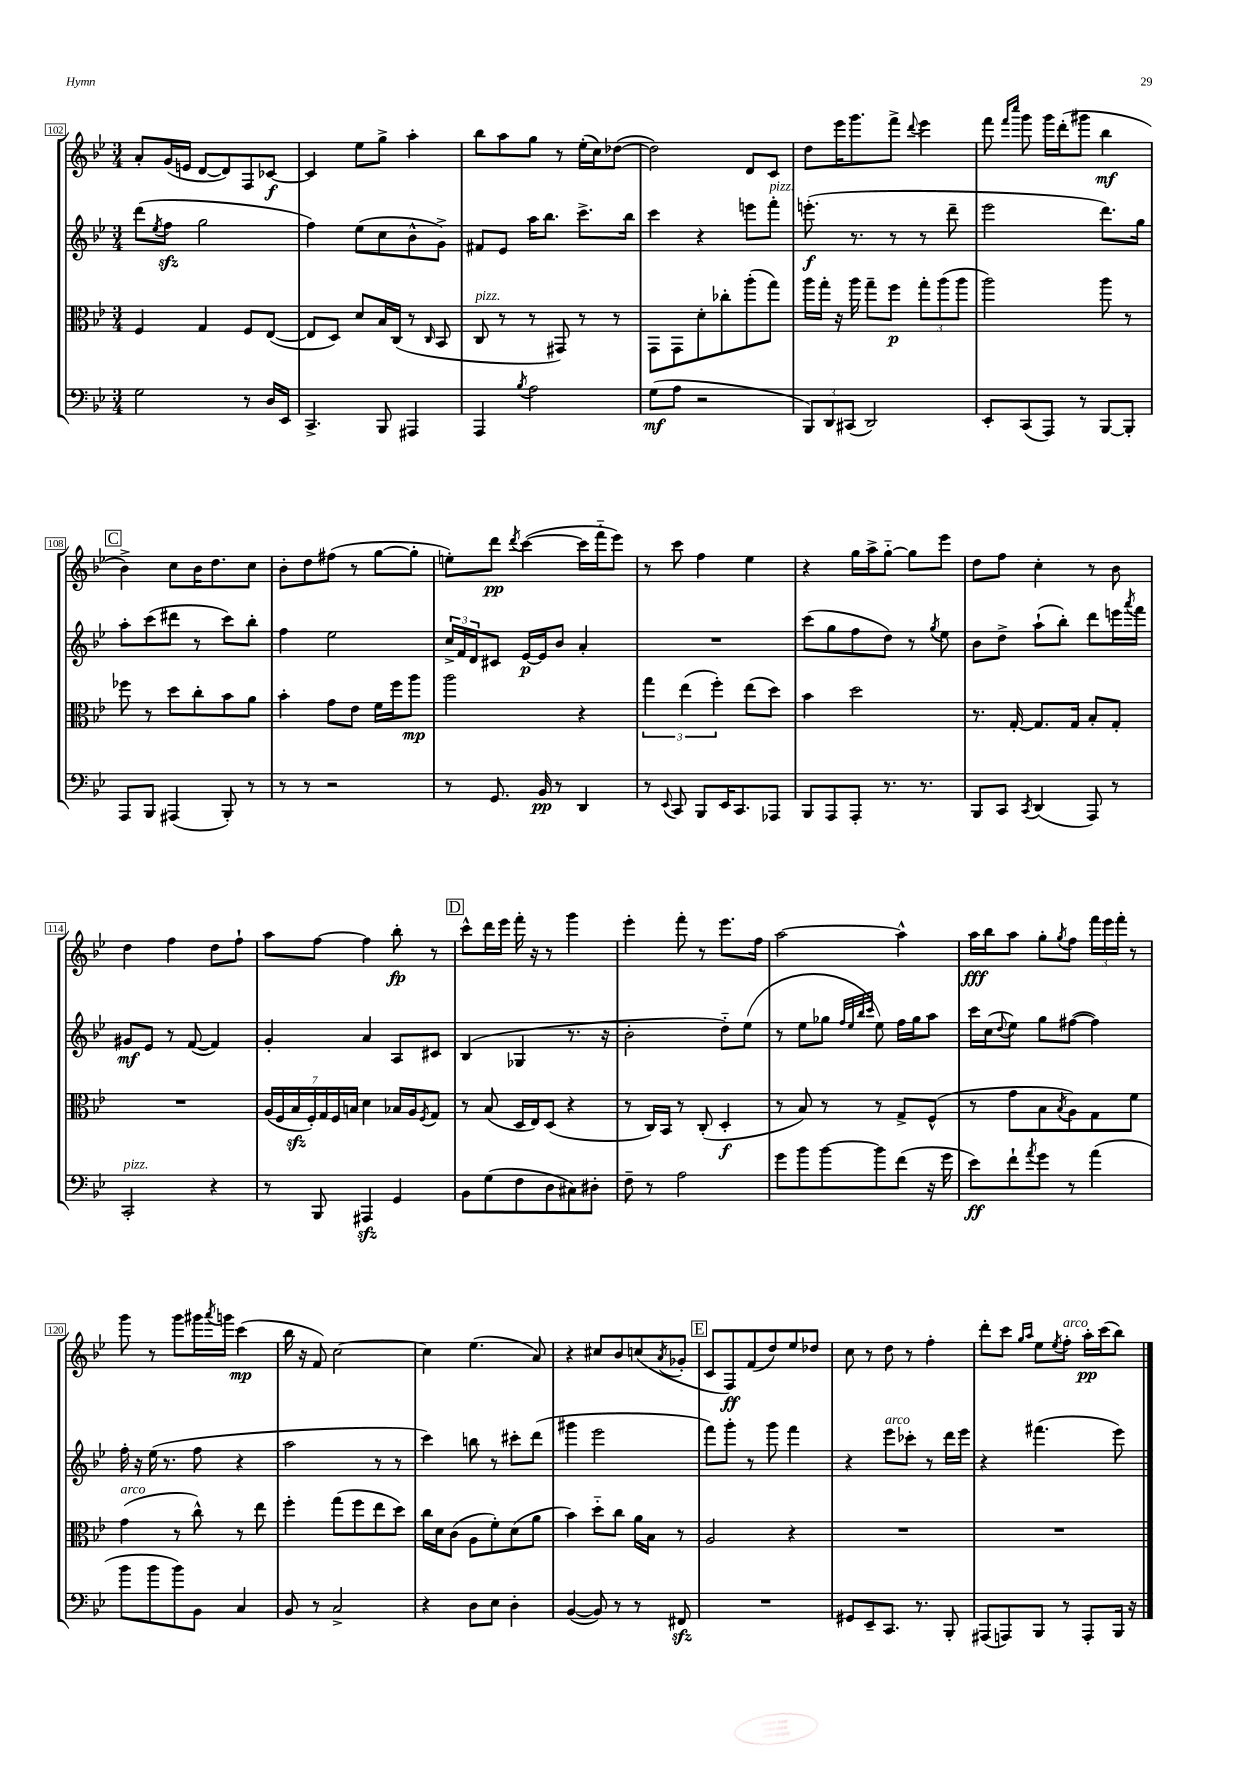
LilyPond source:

<<
\new StaffGroup <<
\new Staff = "s0" {
    \clef treble \key bes \major \numericTimeSignature \time 3/4
    a'8-. g'16( e'16 d'8~ d'8) f8 ces'8~\f |
    ces'4 ees''8 g''8-> a''4-. |
    bes''8 a''8 g''8 r8 ees''16-.( c''16) des''8~( |
    des''2) d'8 c'8 |
    d''8 ees'''16 g'''8. f'''8-> \appoggiatura { d'''8 } ees'''4 |
    f'''8 \grace { f'''16 c''''16 } g'''8 g'''16 d'''16-.( gis'''8 bes''4\mf |
    \mark \markup { \box "C" } bes'4->) c''8 bes'16 d''8. c''8 |
    bes'8-. d''8 fis''8( r8 g''8~ g''8-. |
    e''8-.) d'''8\pp \acciaccatura { d'''8 } c'''4~( c'''16 f'''16-_ ees'''8) |
    r8 c'''8 f''4 ees''4 |
    r4 g''16 a''16-> g''8~-_ g''8 ees'''8 |
    d''8 f''8 c''4-. r8 bes'8 |
    d''4 f''4 d''8 f''8-! |
    a''8 f''8~ f''4 bes''8-.\fp r8 |
    \mark \markup { \box "D" } c'''8-^ d'''16 ees'''16 f'''16-. r16 r8 g'''4 |
    ees'''4-. f'''8-. r8 ees'''8. f''16 |
    a''2~ a''4-^ |
    a''16\fff bes''16 a''8 g''8-. \acciaccatura { g''8 } f''8 \tuplet 3/2 { f'''16 ees'''16 f'''16-. } r8 |
    g'''8 r8 g'''8 gis'''16 \acciaccatura { a'''8 } g'''16 c'''4\mp( |
    bes''16 r16 f'8) c''2~ |
    c''4 ees''4.( a'8) |
    r4 cis''8 bes'8 c''8( \acciaccatura { a'8 } ges'8-. |
    \mark \markup { \box "E" } c'8 f8\ff) f'8( d''8) ees''8 des''8 |
    c''8 r8 d''8 r8 f''4-. |
    d'''8-. c'''8 \grace { g''16 a''16 } ees''8 \acciaccatura { ees''8 } f''8-.^\markup { \italic "arco" } a''16-.\pp c'''16( bes''8) \bar "|." |
}
\new Staff = "s1" {
    \clef treble \key bes \major \numericTimeSignature \time 3/4
    d'''8( \acciaccatura { ees''8 } f''8\sfz g''2 |
    f''4) ees''8( c''8 bes'8-^ g'8->) |
    fis'8 ees'8 a''16 bes''8. c'''8.-> bes''16 |
    c'''4 r4 e'''8 f'''8-.^\markup { \italic "pizz." } |
    e'''8.-.\f( r8. r8 r8 d'''8-- |
    ees'''2 d'''8.) g''16 |
    \mark \markup { \box "C" } a''8-. c'''8( dis'''8 r8 c'''8) bes''8-. |
    f''4 ees''2 |
    \tuplet 3/2 { c''16-> f'16 d'16 } cis'8 ees'16~\p ees'16 bes'8 a'4-. |
    R2. |
    c'''8( g''8 f''8 d''8) r8 \acciaccatura { g''8 } ees''8 |
    bes'8 d''8-> a''8-!( bes''8-.) d'''8 e'''16 \acciaccatura { a'''8 } f'''16 |
    gis'8\mf ees'8 r8 f'8~( f'4) |
    g'4-. a'4 a8 cis'8 |
    \mark \markup { \box "D" } bes4( ges4 r8. r16 |
    bes'2-. d''8-_) ees''8( |
    r8 ees''8 ges''8 \grace { f''32 ees''32 bes''32 c'''32 } ees''8) f''16 ges''16 a''8 |
    c'''16 c''16( \appoggiatura { d''8 } ees''8) g''8 fis''8~( fis''4) |
    f''16-. r16 ees''16( r8. f''8 r4 |
    a''2 r8 r8 |
    c'''4) b''8 r8 cis'''8-. d'''8( |
    gis'''4 ees'''2 |
    \mark \markup { \box "E" } f'''8) g'''8-. r8 g'''8 f'''4 |
    r4 ees'''8^\markup { \italic "arco" } ces'''8-. r8 d'''16 ees'''16 |
    r4 fis'''4.( ees'''8) \bar "|." |
}
\new Staff = "s2" {
    \clef alto \key bes \major \numericTimeSignature \time 3/4
    f4 g4 f8 ees8~( |
    ees8 d8) d'8 bes16 c16( r8 \grace { c16 } bes,8 |
    c8^\markup { \italic "pizz." } r8 r8 gis,8) r8 r8 |
    g,8 g,8 d'8-. ces''8-. a''8-.( g''8) |
    a''16 g''16-. r16 a''16 g''8-- f''8\p \tuplet 3/2 { g''8-. a''8( a''8 } |
    a''2) a''8 r8 |
    \mark \markup { \box "C" } fes''8 r8 d''8 c''8-. bes'8 a'8 |
    bes'4-. g'8 ees'8 f'16 f''16 a''8\mp |
    a''2 r4 |
    \tuplet 3/2 { g''4 ees''4( f''4-.) } ees''8( d''8) |
    bes'4 d''2 |
    r8. g16~-. g8. g16 bes8-. g8-. |
    R2. |
    \tuplet 7/4 { a16( f16 bes16\sfz f16-.) g16 f16 b16 } d'4 bes16 a16 \acciaccatura { f8 } g8 |
    \mark \markup { \box "D" } r8 bes8( d16 ees16) d8( r4 |
    r8 c16) bes,16 r8 c8-.( d4-.\f |
    r8 bes8) r8 r8 g8-> f8-^( |
    r8 g'8 bes8 \acciaccatura { bes8 } a8) g8 f'8 |
    g'4^\markup { \italic "arco" }( r8 c''8-^) r8 ees''8 |
    f''4-. g''8( f''8 ees''8 d''8) |
    c''16 d'16 c'8( a8 f'8-.) d'8( a'8 |
    bes'4) d''8-_ c''8 a'16 bes16 r8 |
    \mark \markup { \box "E" } a2 r4 |
    R2. |
    R2. \bar "|." |
}
\new Staff = "s3" {
    \clef bass \key bes \major \numericTimeSignature \time 3/4
    g2 r8 d16 ees,16 |
    c,4.-> bes,,8 ais,,4 |
    a,,4 \acciaccatura { bes8 } a2 |
    g8\mf( a8 r2 |
    \tuplet 3/2 { bes,,8) d,8 cis,8( } d,2) |
    ees,8-. c,8( a,,8) r8 bes,,8~ bes,,8-. |
    \mark \markup { \box "C" } a,,8 bes,,8 ais,,4( bes,,8-.) r8 |
    r8 r8 r2 |
    r8 g,8. bes,16\pp r8 d,4 |
    r8 \appoggiatura { ees,8 } c,8 bes,,8 ees,16 c,8. aes,,8 |
    bes,,8 a,,8 a,,8-. r8. r8. |
    bes,,8 c,8 \acciaccatura { c,8 } d,4( a,,8) r8 |
    c,2-.^\markup { \italic "pizz." } r4 |
    r8 bes,,8 ais,,4\sfz g,4 |
    \mark \markup { \box "D" } bes,8 g8( f8 d8 cis8) dis8-. |
    f8-- r8 a2 |
    g'8 bes'8 bes'8~ bes'8 f'8( r16 g'16 |
    ees'8\ff) f'8-! \acciaccatura { a'8 } g'8 r8 a'4( |
    bes'8 bes'8 bes'8) bes,8 c4 |
    bes,8 r8 c2-> |
    r4 d8 ees8 d4-. |
    bes,4~( bes,8) r8 r8 fis,8\sfz |
    \mark \markup { \box "E" } R2. |
    gis,8 ees,8-- c,8. r8. bes,,8-. |
    ais,,8( a,,8) bes,,8 r8 a,,8-. bes,,16 r16 \bar "|." |
}
>>
>>
\layout { \context { \Score currentBarNumber = #102 \override BarNumber.stencil = #(make-stencil-boxer 0.1 0.3 ly:text-interface::print) } }
